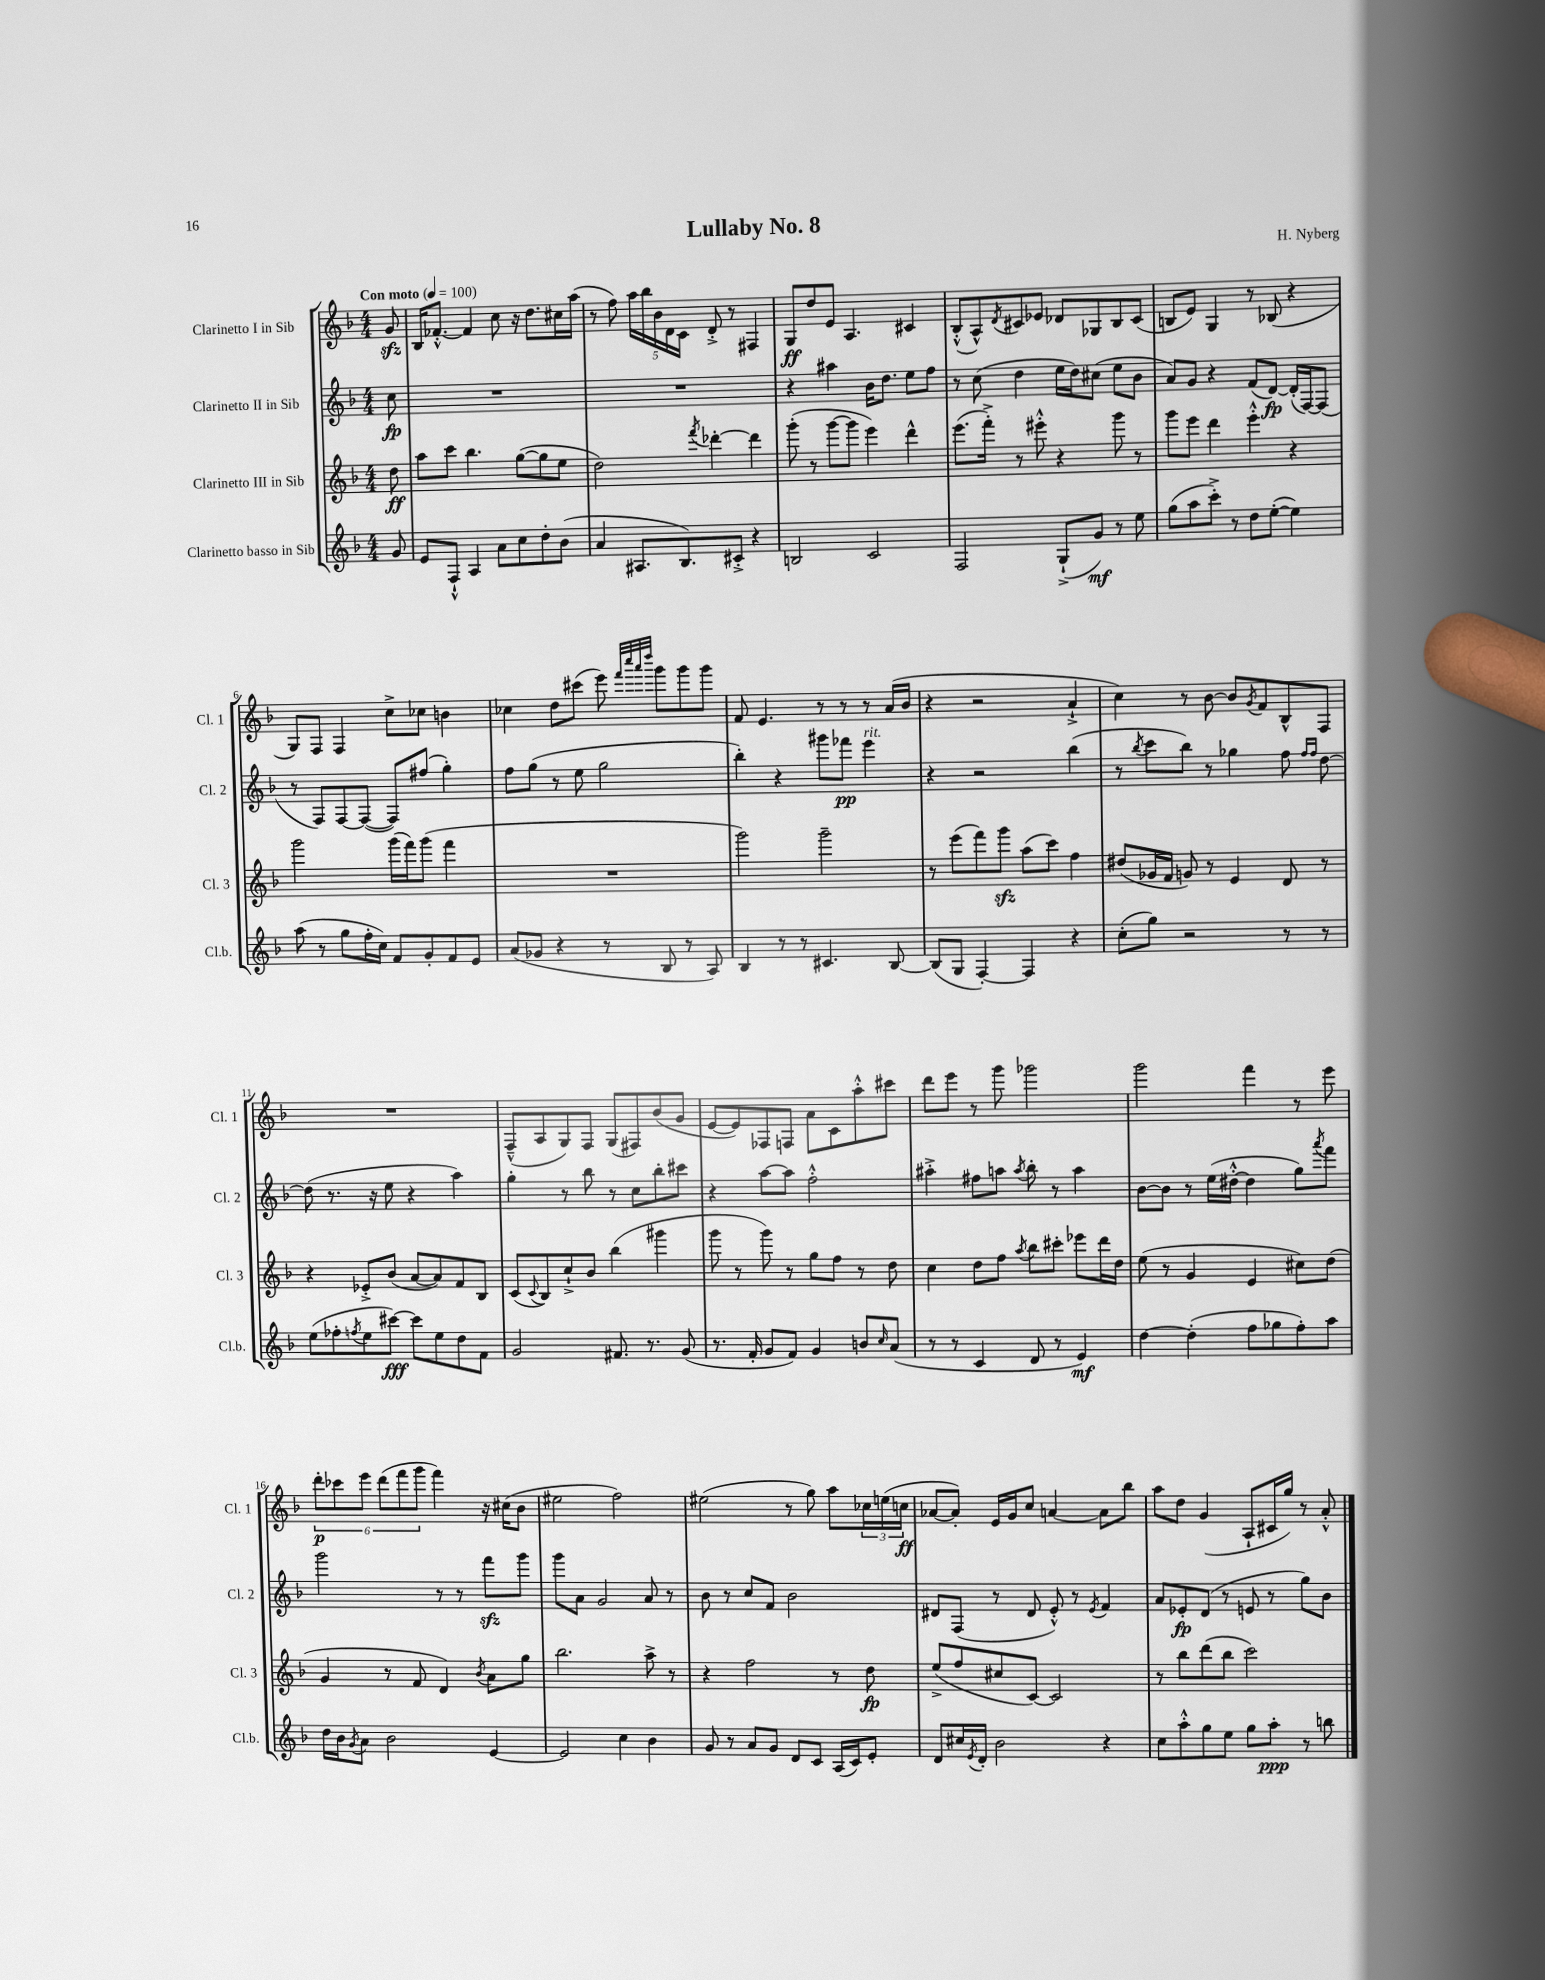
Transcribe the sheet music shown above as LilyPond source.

\header { title = "Lullaby No. 8" composer = "H. Nyberg" }
<<
\new StaffGroup <<
\new Staff = "s0" \with { instrumentName = "Clarinetto I in Sib" shortInstrumentName = "Cl. 1" } {
    \clef treble \key f \major \numericTimeSignature \time 4/4 \partial 8 \tempo "Con moto" 4 = 100
    g'8\sfz |
    bes16 fes'8.~-.-^ fes'4 c''8 r16 d''8. cis''16 a''16( |
    r8 f''8) \tuplet 5/4 { a''16 bes''16 bes'16 d'16 c'16 } d'8-.-> r8 fis4 |
    g8\ff d''8 e'8 a4. cis'4 |
    bes8-.-^( a8-^) \acciaccatura { d'8 } cis'8 ees'8 des'8 ges8 bes8 cis'8( |
    b8 e'8) g4 r8 bes8( r4 |
    g8) f8 f4 c''8-> ces''8 b'4 |
    ces''4 d''8 cis'''8( e'''8) \grace { f'''32 c''''32 a'''32 d''''32 } g'''8 g'''8 g'''8 |
    f'8 e'4. r8 r8 r8 a'16( bes'16 |
    r4 r2 a'4-!-> |
    c''4) r8 bes'8~ bes'8 \acciaccatura { g'8 } f'8 bes8-^ f8 |
    R1 |
    f8---^( a8 g8) f8 g8( fis8) bes'8( g'8 |
    e'8~ e'8) fes8 f8 a'8 c'8 a''8-.-^ cis'''8 |
    d'''8 e'''8 r8 g'''8 ges'''2 |
    g'''2 f'''4 r8 e'''8 |
    \tuplet 6/4 { d'''8-.\p ces'''8 e'''8 d'''8( f'''8 g'''8 } f'''4) r16 cis''16( bes'8 |
    eis''2 f''2) |
    eis''2( r8 g''8) a''8 \tuplet 3/2 { ces''16 e''16( c''16\ff } |
    aes'8~ aes'8-.) e'16 g'16 c''8 a'4~ a'8 bes''8 |
    a''8 d''8 g'4( a8-! cis'16 g''16) r8 a'8-.-^ \bar "|." |
}
\new Staff = "s1" \with { instrumentName = "Clarinetto II in Sib" shortInstrumentName = "Cl. 2" } {
    \clef treble \key f \major \numericTimeSignature \time 4/4 \partial 8
    c''8\fp |
    R1 |
    R1 |
    r4 ais''4 bes'16 d''8. e''8 f''8 |
    r8 c''8( d''4 e''16 d''16) cis''8( e''8 bes'8 |
    a'8) g'8 r4 f'8( d'8~\fp) d'16-.( f16~) f8( |
    r8 f8) f8~ f8~( f8) fis''8( g''4-.) |
    f''8 g''8( r8 e''8 g''2 |
    bes''4-.) r4 gis'''8 fes'''8\pp e'''4^\markup { \italic "rit." } |
    r4 r2 bes''4( |
    r8 \acciaccatura { bes''8 } c'''8 bes''8) r8 ges''4 f''8 \grace { f''16 f''16 } d''8~ |
    d''8( r8. r16 e''8 r4 a''4) |
    g''4-. r8 bes''8 r8 c''8 bes''8-. cis'''8 |
    r4 a''8~ a''8 f''2-.-^ |
    ais''4-.-> fis''8 a''8 \acciaccatura { a''8 } bes''8-. r8 a''4 |
    bes'8~ bes'8 r8 e''16( dis''16~-.-^ dis''4 g''8) \acciaccatura { a'''8 } f'''8 |
    g'''2 r8 r8 f'''8\sfz g'''8 |
    g'''8 a'8 g'2 a'8 r8 |
    bes'8 r8 c''8 f'8 bes'2 |
    dis'8 f8( r8 dis'8 e'8-.-^) r8 \acciaccatura { e'8 } f'4 |
    a'8 ees'8-.\fp d'8( r8 e'8 r8 g''8) bes'8 \bar "|." |
}
\new Staff = "s2" \with { instrumentName = "Clarinetto III in Sib" shortInstrumentName = "Cl. 3" } {
    \clef treble \key f \major \numericTimeSignature \time 4/4 \partial 8
    d''8\ff |
    a''8 c'''8 bes''4. g''8~( g''8 e''8 |
    d''2) \acciaccatura { f'''8 } des'''4~-. des'''4 |
    g'''8-.( r8 g'''8~ g'''8 e'''4) d'''4-^ |
    e'''8.( f'''16-.->) r8 eis'''8-.-^ r4 g'''8 r8 |
    g'''8 e'''8 d'''4 e'''4-.-^ r4 |
    g'''2 g'''16( f'''16) g'''8( f'''4 |
    R1 |
    g'''2) g'''2-- |
    r8 e'''8( f'''8) g'''8\sfz a''8( c'''8) f''4 |
    dis''8( ges'16 f'16 g'8) r8 e'4 d'8 r8 |
    r4 ees'8-.-> bes'8( a'8~ a'8) f'8 bes8 |
    c'8( \appoggiatura { c'8 } bes8) c''8-!-> bes'8 bes''4( gis'''4 |
    g'''8 r8 g'''8) r8 g''8 f''8 r8 d''8 |
    c''4 d''8 f''8 \acciaccatura { a''8 } bes''8 cis'''8-. ees'''8 d'''16 d''16 |
    e''8( r8 g'4 e'4 cis''8) d''8( |
    g'4 r8 f'8 d'4) \acciaccatura { bes'8 } a'8 g''8 |
    bes''2. a''8-> r8 |
    r4 f''2 r8 d''8\fp |
    e''8->( f''8 cis''8 c'8~) c'2 |
    r8 bes''8 d'''8( bes''8 c'''2) \bar "|." |
}
\new Staff = "s3" \with { instrumentName = "Clarinetto basso in Sib" shortInstrumentName = "Cl.b." } {
    \clef treble \key f \major \numericTimeSignature \time 4/4 \partial 8
    g'8 |
    e'8 f8-!-^ a4 a'8 c''8 d''8-. bes'8( |
    a'4 ais8. bes8.) cis'8-.-> r4 |
    b2 c'2 |
    f2 g8-!->( g'8\mf) r8 e''8 |
    g''8( a''8 c'''8-.->) r8 d''8 e''8~-.( e''4) |
    a''8( r8 g''8 f''16-. c''16) f'8 g'8-. f'8 e'8 |
    a'8( ges'8 r4 r8 bes8 r8 a8) |
    bes4 r8 r8 cis'4. bes8~ |
    bes8( g8 f4~-.) f4 r4 |
    c''8-.( g''8) r2 r8 r8 |
    e''8( fes''8-. \acciaccatura { f''8 } e''8 cis'''8~\fff) cis'''8 e''8 d''8 f'8 |
    g'2 fis'8. r8. g'8( |
    r8. f'16-. g'8 f'8) g'4 b'8 \grace { c''16 } a'8( |
    r8 r8 c'4 d'8 r8 e'4\mf) |
    d''4~ d''4-.( f''8 ges''8 f''8-.) a''8 |
    d''16 bes'16 \acciaccatura { g'8 } a'8 bes'2 e'4~ |
    e'2 c''4 bes'4 |
    g'8 r8 a'8 g'8 d'8 c'8 a16( c'16) e'8-. |
    d'8 cis''16 \acciaccatura { e'8 } d'16-. bes'2 r4 |
    c''8 a''8-.-^ g''8 e''8 g''8 a''8-.\ppp r8 b''8 \bar "|." |
}
>>
>>
